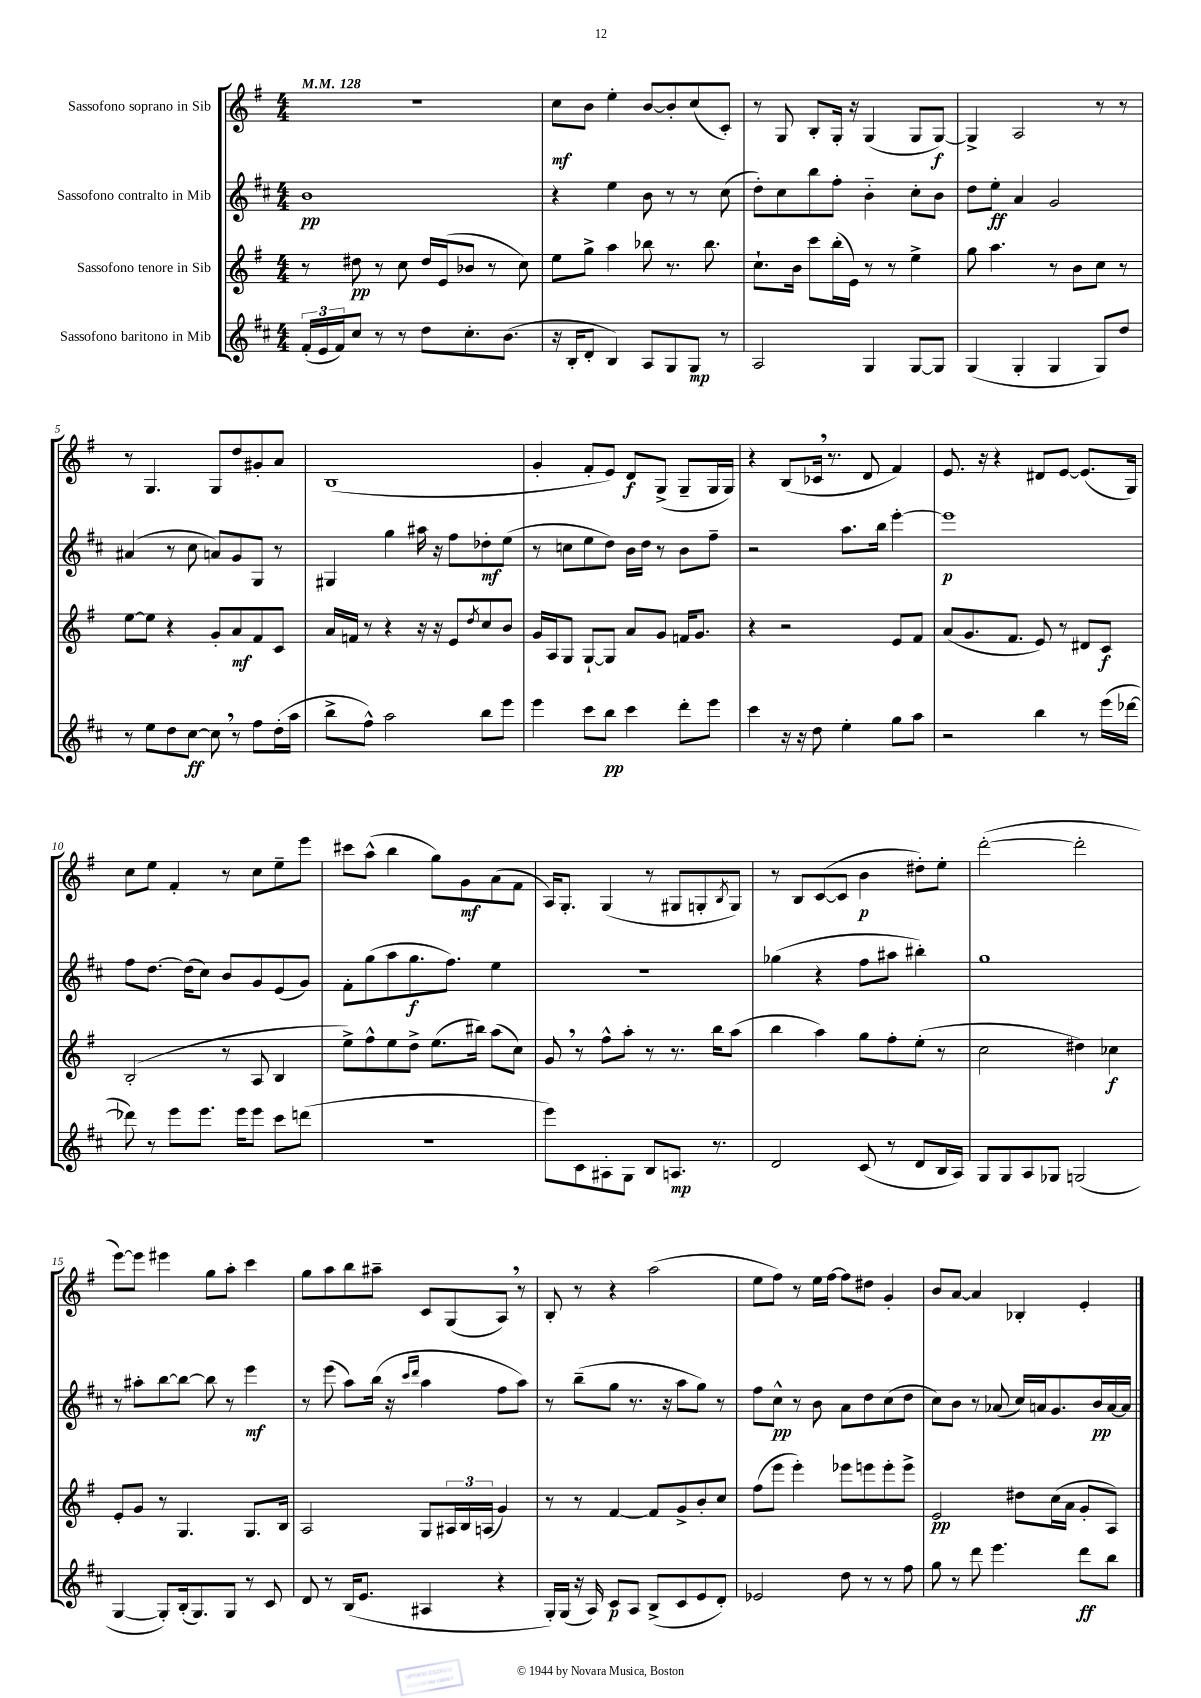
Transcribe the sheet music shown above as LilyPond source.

<<
\new StaffGroup <<
\new Staff = "s0" \with { instrumentName = "Sassofono soprano in Sib" } {
    \clef treble \key g \major \numericTimeSignature \time 4/4 \tempo 4 = 128
    R1 |
    c''8\mf b'8 e''4-. b'8~ b'8-. c''8( c'8-.) |
    r8 g8 b8-. g16-. r16 g4( g8 g8~\f) |
    g4-> a2 r8 r8 |
    r8 g4. g8 d''8 gis'8-. a'8 |
    b1( |
    g'4-. fis'8-. e'8) d'8\f g8->( g8-- g16 g16) |
    r4 b8( ces'16 \breathe r8. d'8 fis'4) |
    e'8. r16 r4 dis'8 e'8~ e'8.( g16) |
    c''8 e''8 fis'4-. r8 c''8 e''8-- e'''8 |
    cis'''8 a''8-^( b''4 g''8) g'8\mf a'8( fis'8 |
    a16) g8.-. g4( r8 gis8 g8-. \acciaccatura { b8 } g8) |
    r8 b8 c'8~( c'8 b'4\p dis''8-.) e''8-. |
    d'''2~-.( d'''2-. |
    e'''8~) e'''8 eis'''4 g''8 a''8-. c'''4 |
    g''8 a''8 b''8 ais''8-- c'8 g8( a8) \breathe r8 |
    b8-. r8 r4 a''2( |
    e''8 fis''8) r8 e''16 fis''16~ fis''8 dis''8 g'4-. |
    b'8 a'8~ a'4 bes4-. e'4-. \bar "|." |
}
\new Staff = "s1" \with { instrumentName = "Sassofono contralto in Mib" } {
    \clef treble \key d \major \numericTimeSignature \time 4/4
    b'1\pp |
    r4 e''4 b'8 r8 r8 cis''8( |
    d''8-.) cis''8 b''8 fis''8-. b'4-_ cis''8-. b'8 |
    d''8 e''8-.\ff a'4 g'2 |
    ais'4( r8 cis''8 a'8) g'8 g8 r8 |
    gis4 g''4 ais''16 r16 fis''8 des''8-.\mf e''8( |
    r8 c''8 e''8 d''8) b'16 d''16 r8 b'8 fis''8-- |
    r2 a''8. b''16 e'''4~-. |
    e'''1\p |
    fis''8 d''8.~ d''16( cis''8) b'8 g'8 e'8( g'8) |
    fis'8-. g''8( a''8 g''8.\f fis''8.) e''4 |
    r1 |
    ges''4( r4 fis''8 ais''8 bis''4-.) |
    g''1 |
    r8 ais''8-. b''8~ b''8~ b''8 r8 e'''4\mf |
    r8 e'''8( a''8) b''16( r16 \grace { cis'''16 d'''16 } a''4 fis''8 a''8) |
    r8 b''8--( g''8 r8. r16 a''8 g''8) r8 |
    fis''8 cis''8-^\pp r8 b'8 a'8 d''8 cis''8( d''8 |
    cis''8) b'8 r8 aes'8( cis''16) a'16 g'8. b'16\pp a'16~ a'16 \bar "|." |
}
\new Staff = "s2" \with { instrumentName = "Sassofono tenore in Sib" } {
    \clef treble \key g \major \numericTimeSignature \time 4/4
    r8 dis''8\pp r8 c''8 dis''16 e'16( bes'8 r8 c''8) |
    e''8 g''8-> a''4 bes''8 r8. bes''8. |
    c''8.-! b'16 c'''8 b''16-.( e'16) r8 r8 e''4-> |
    g''8 a''4. r8 b'8 c''8 r8 |
    e''8~ e''8 r4 g'8-. a'8\mf fis'8 c'8 |
    a'16 f'16 r8 r4 r16 r16 e'8 \acciaccatura { d''8 } c''8 b'8 |
    g'16 a16 g8 g8~-! g8 a'8 g'8 f'16 g'8. |
    r4 r2 e'8 fis'8 |
    a'8( g'8. fis'8. e'8) r8 dis'8 c'8\f |
    b2-.( r8 a8 b4 |
    e''8->) fis''8-^ e''8 d''8-> e''8.( bis''16) a''8( c''8) |
    g'8 \breathe r8 fis''8-^ a''8-. r8 r8. b''16 a''8( |
    b''4 a''4) g''8 fis''8-. e''8-.( r8 |
    c''2 dis''4) ces''4\f |
    e'8-. g'8 r8 g4. g8. b16 |
    a2 g8 \tuplet 3/2 { ais16 b16 a16( } g'4) |
    r8 r8 fis'4~ fis'8 g'8-> b'8-. c''8 |
    fis''8( e'''8 e'''4-.) ees'''8 e'''8 e'''8-. e'''8-> |
    e'2\pp dis''8 c''16( a'16 g'8-. a8) \bar "|." |
}
\new Staff = "s3" \with { instrumentName = "Sassofono baritono in Mib" } {
    \clef treble \key d \major \numericTimeSignature \time 4/4
    \tuplet 3/2 { fis'16-.( e'16 fis'16) } cis''8 r8 r8 d''8 cis''8.-. b'8.( |
    r16 b16-. d'8-. b4) a8 g8 g8\mp r8 |
    a2 g4 g8~ g8 |
    g4( g4-. g4 g8) d''8 |
    r8 e''8 d''8 cis''8~\ff cis''8 \breathe r8 fis''8 d''16-.( a''16 |
    b''8-> fis''8-^) a''2 b''8 e'''8 |
    e'''4 cis'''8 b''8\pp cis'''4 d'''8-. e'''8 |
    cis'''4 r16 r16 d''8 e''4-. g''8 a''8 |
    r2 b''4 r8 e'''16( des'''16~ |
    des'''8) r8 e'''8 e'''8. e'''16 e'''8 cis'''8 d'''8( |
    R1 |
    e'''8) cis'8 ais8-. g8 b8 a8.\mp r8. |
    d'2 cis'8( r8 d'8 b16 a16) |
    g8 g8 a8 ges8 g2( |
    g4~ g8-.) b16-.( g8.) g8 r8 cis'8 |
    d'8 r8 b16( e'8. ais4 r4 |
    g16-.) g16( r16 a16) cis'8\p a8 b8->( cis'8 e'8 d'8-.) |
    ees'2 d''8 r8 r8 fis''8 |
    g''8 r8 d'''8 e'''4. d'''8\ff b''8 \bar "|." |
}
>>
>>
